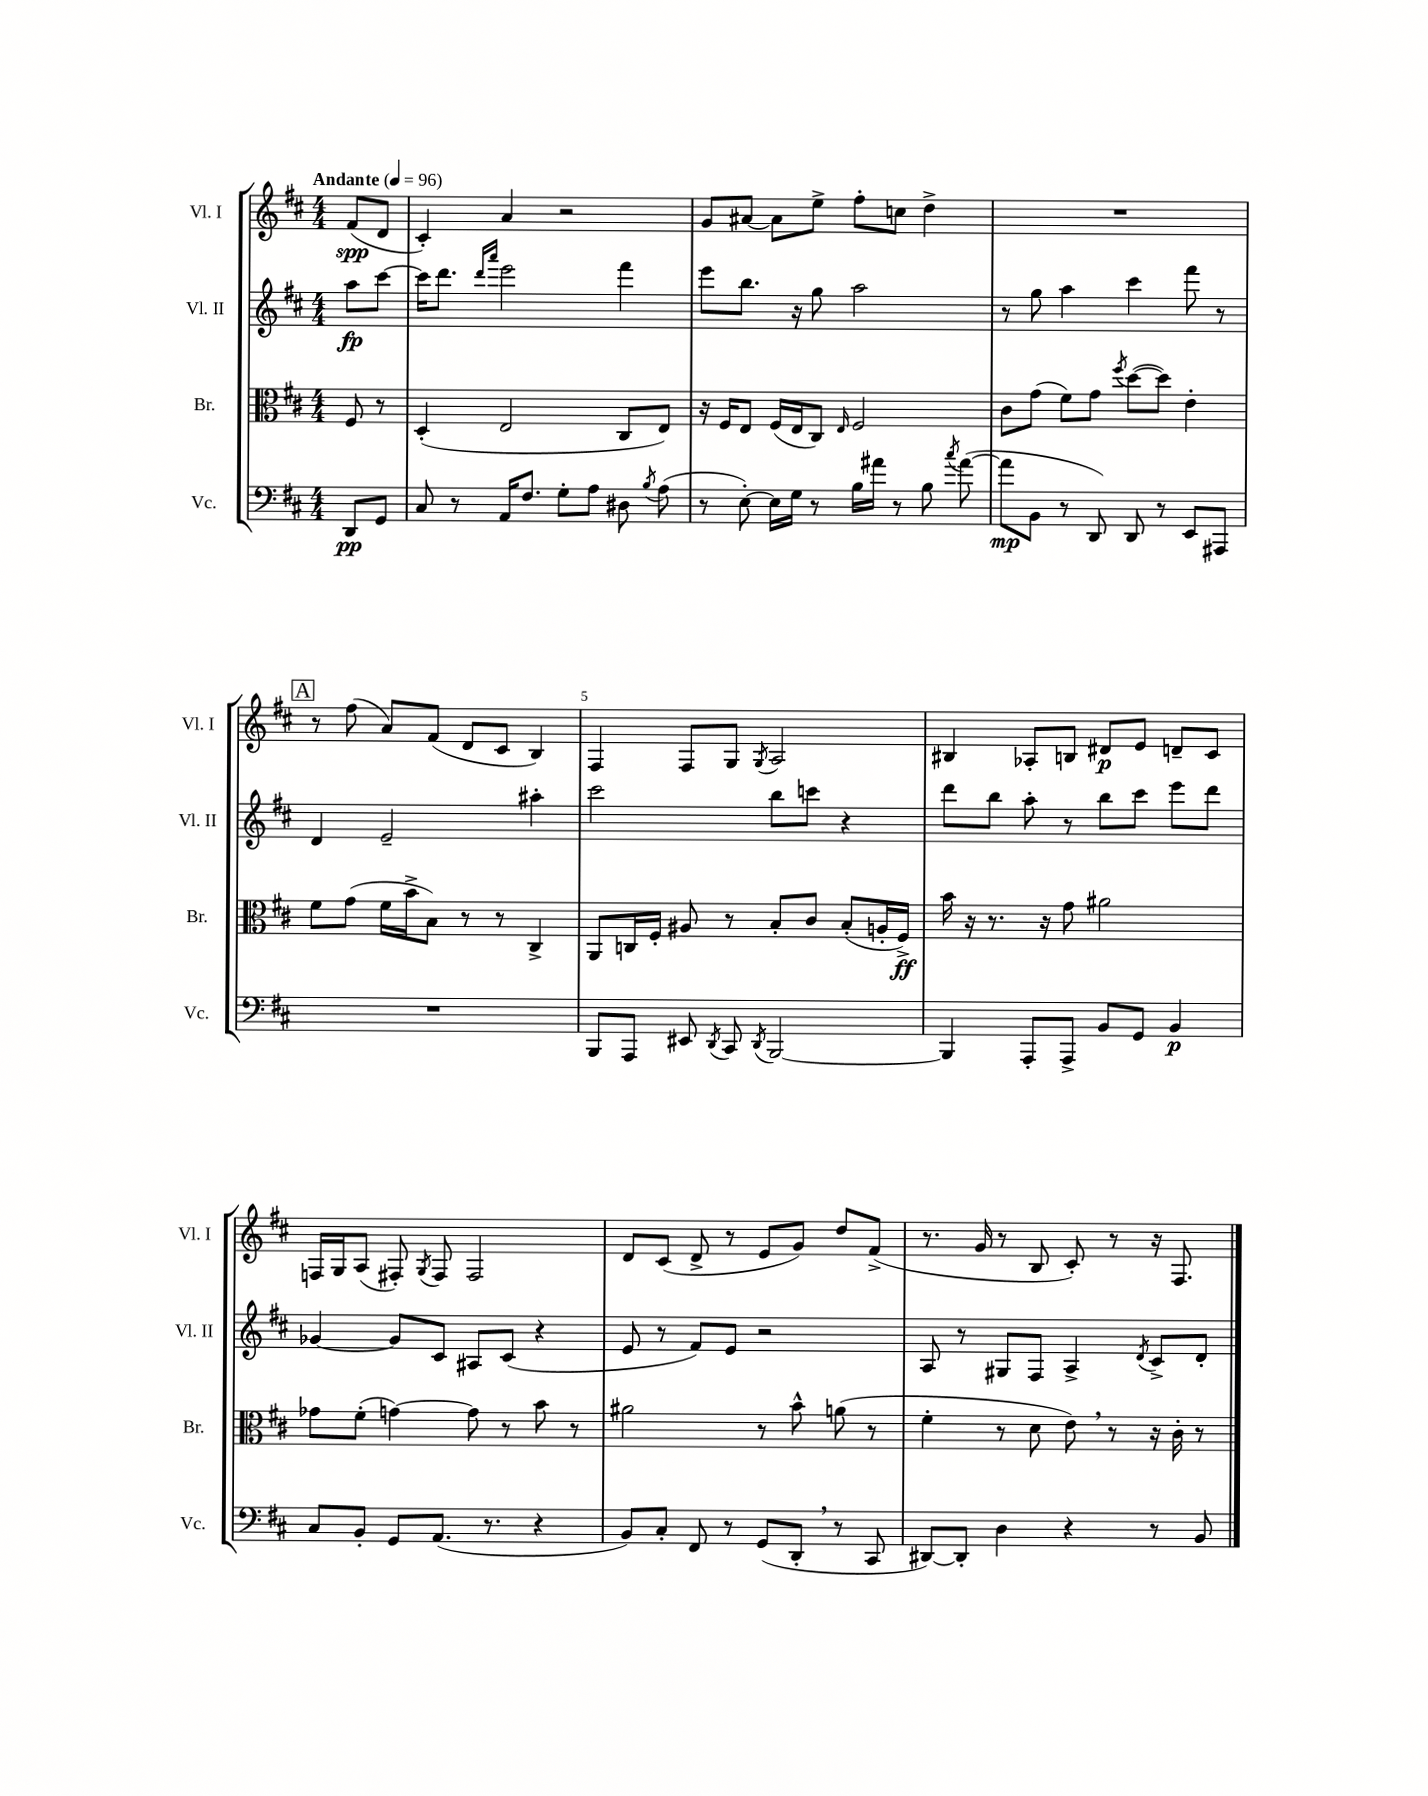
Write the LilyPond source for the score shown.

<<
\new StaffGroup <<
\new Staff = "s0" \with { instrumentName = "Vl. I" shortInstrumentName = "Vl. I" } {
    \clef treble \key d \major \numericTimeSignature \time 4/4 \partial 4 \tempo "Andante" 4 = 96
    \autoBeamOff fis'8[\spp( d'8] |
    cis'4-.) a'4 r2 |
    g'8[ ais'8]~ ais'8[ e''8]-> fis''8[-. c''8] d''4-> |
    R1 |
    \mark \markup { \box "A" } r8 fis''8( a'8[) fis'8]( d'8[ cis'8] b4) |
    fis4 fis8[ g8] \acciaccatura { g8 } a2 |
    bis4 aes8[-. b8] dis'8[\p e'8] d'8[-- cis'8] |
    f16[ g16 a8]( fis8-.) \acciaccatura { g8 } fis8 fis2 |
    d'8[ cis'8]( d'8-> r8 e'8[ g'8]) d''8[ fis'8]->( |
    r8. g'16 r8 b8 cis'8-.) r8 r16 fis8. \bar "|." |
}
\new Staff = "s1" \with { instrumentName = "Vl. II" shortInstrumentName = "Vl. II" } {
    \clef treble \key d \major \numericTimeSignature \time 4/4 \partial 4
    \autoBeamOff a''8[\fp cis'''8]~ |
    cis'''16[ d'''8.] \grace { d'''16[ a'''16] } e'''2 fis'''4 |
    e'''8[ b''8.] r16 g''8 a''2 |
    r8 g''8 a''4 cis'''4 fis'''8 r8 |
    \mark \markup { \box "A" } d'4 e'2-- ais''4-. |
    cis'''2 b''8[ c'''8] r4 |
    d'''8[ b''8] a''8-. r8 b''8[ cis'''8] e'''8[ d'''8] |
    ges'4~ ges'8[ cis'8] ais8[ cis'8]( r4 |
    e'8 r8 fis'8[) e'8] r2 |
    a8 r8 gis8[ fis8] a4-> \acciaccatura { d'8 } cis'8[-> d'8]-. \bar "|." |
}
\new Staff = "s2" \with { instrumentName = "Br." shortInstrumentName = "Br." } {
    \clef alto \key d \major \numericTimeSignature \time 4/4 \partial 4
    \autoBeamOff fis8 r8 |
    d4-.( e2 cis8[ e8]) |
    r16 fis16[ e8] fis16[( e16 cis8]) \grace { e16 } fis2 |
    cis'8[ g'8]( fis'8[) g'8] \acciaccatura { fis''8 } d''8[~( d''8]) e'4-. |
    \mark \markup { \box "A" } fis'8[ g'8]( fis'16[ b'16-> b8]) r8 r8 cis4-> |
    a,8[ c16 fis16]-. ais8 r8 b8[-. cis'8] b8[-.( a16-. fis16]->\ff) |
    b'16 r16 r8. r16 g'8 ais'2 |
    ges'8[ fis'8]-.( g'4~) g'8 r8 b'8 r8 |
    ais'2 r8 b'8-^ a'8( r8 |
    fis'4-. r8 d'8 e'8) \breathe r8 r16 cis'16-. r8 \bar "|." |
}
\new Staff = "s3" \with { instrumentName = "Vc." shortInstrumentName = "Vc." } {
    \clef bass \key d \major \numericTimeSignature \time 4/4 \partial 4
    \autoBeamOff d,8[\pp g,8] |
    cis8 r8 a,16[ fis8.] g8[-. a8] dis8 \acciaccatura { b8 } a8( |
    r8 e8~-.) e16[ g16] r8 b16[ ais'16] r8 b8 \acciaccatura { cis''8 } ais'8~( |
    ais'8[\mp b,8] r8 d,8) d,8 r8 e,8[ ais,,8] |
    \mark \markup { \box "A" } R1 |
    b,,8[ a,,8] eis,8 \acciaccatura { d,8 } cis,8 \acciaccatura { d,8 } b,,2~ |
    b,,4 a,,8[-. a,,8]-> b,8[ g,8] b,4\p |
    cis8[ b,8]-. g,8[ a,8.]( r8. r4 |
    b,8[) cis8]-. fis,8 r8 g,8[( d,8]-. \breathe r8 cis,8 |
    dis,8[~) dis,8]-. d4 r4 r8 b,8 \bar "|." |
}
>>
>>
\layout { \context { \Score \override BarNumber.break-visibility = ##(#f #t #t) barNumberVisibility = #(every-nth-bar-number-visible 5) } }
